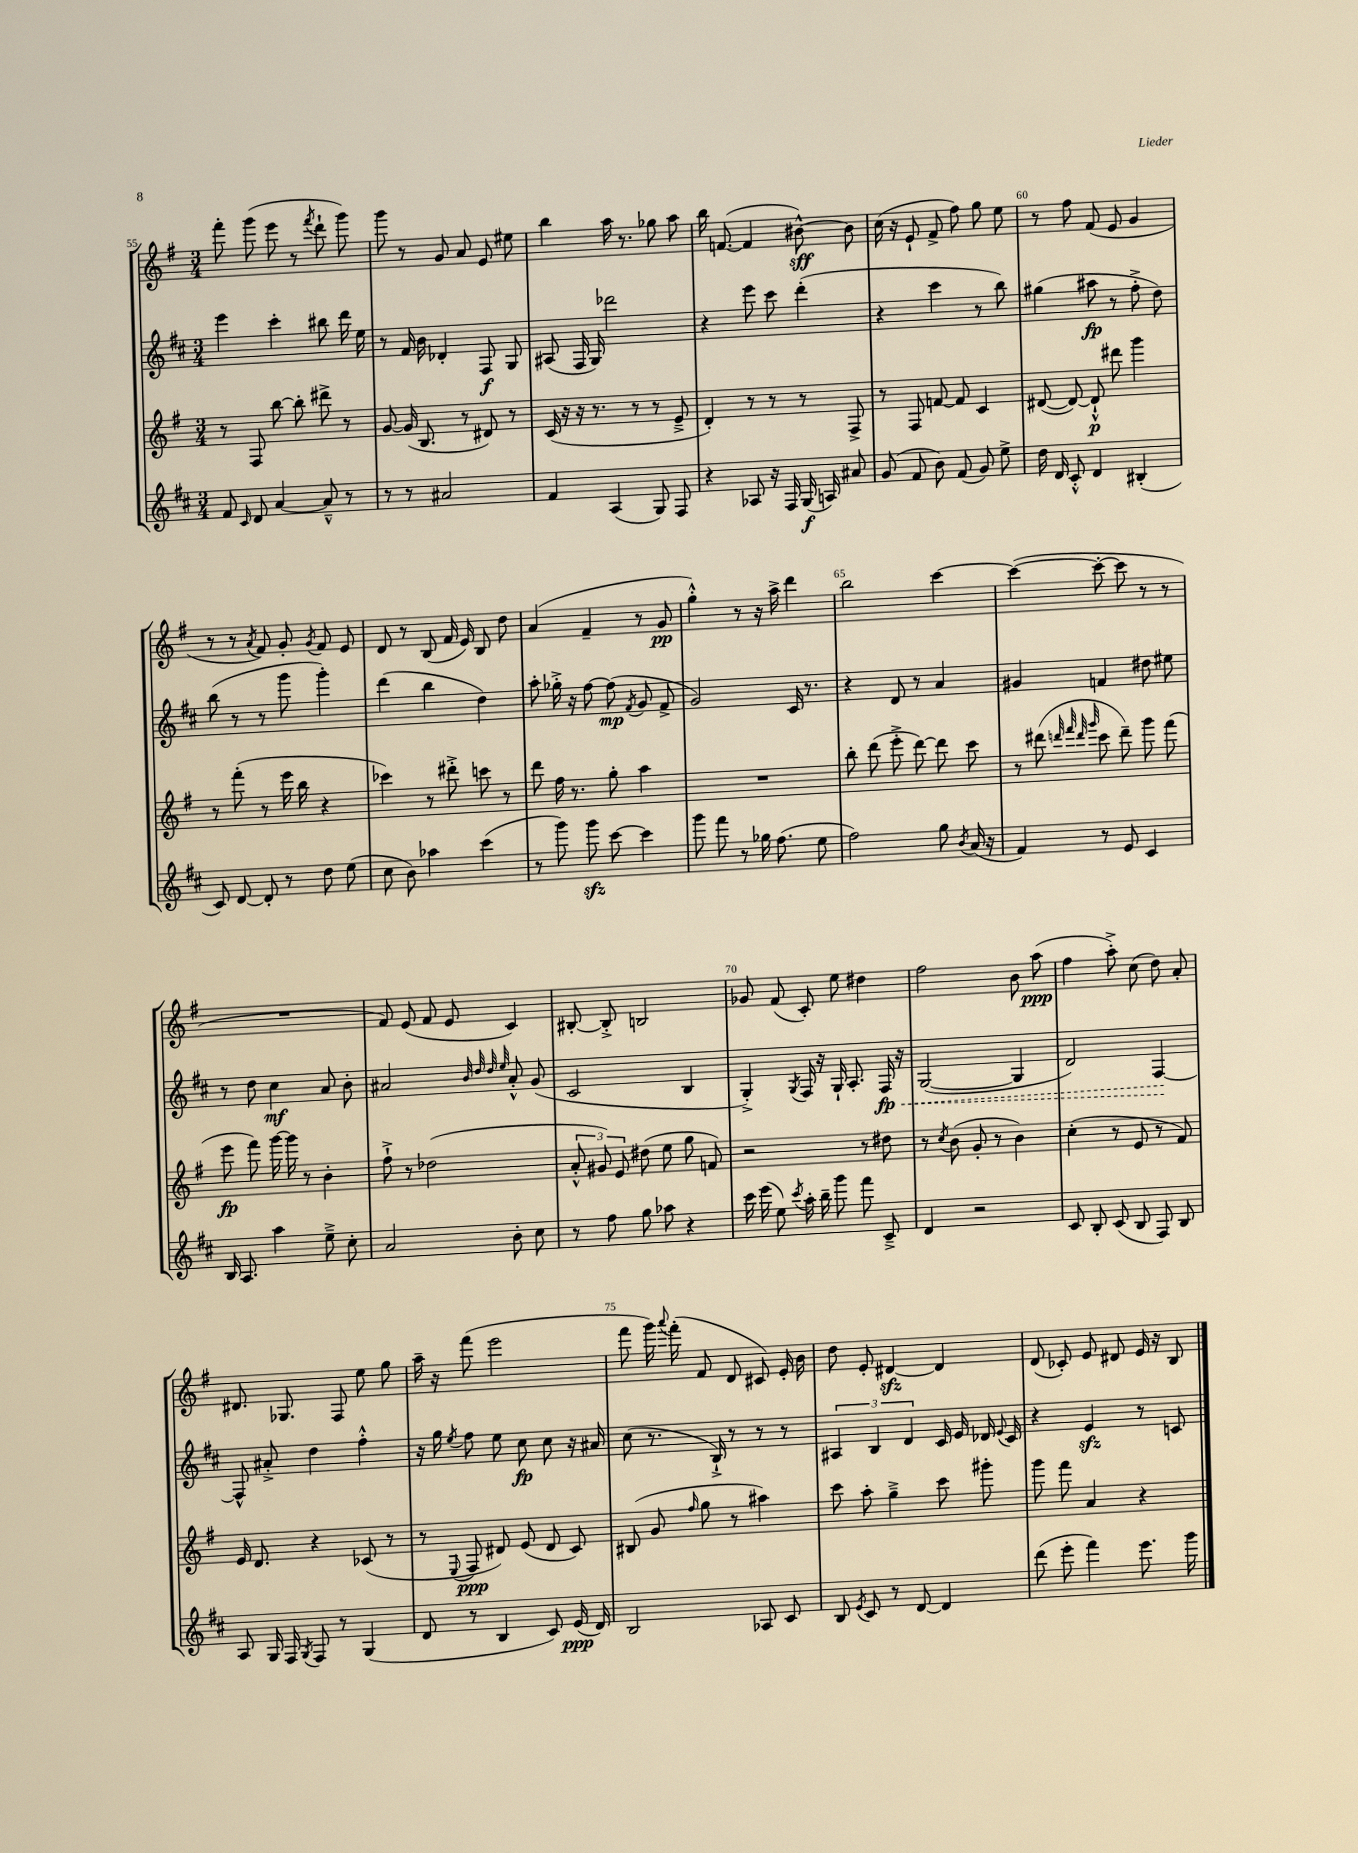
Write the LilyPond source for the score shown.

<<
\new StaffGroup <<
\new Staff = "s0" {
    \clef treble \key g \major \numericTimeSignature \time 3/4
    \autoBeamOff fis'''8-. g'''8( e'''8 r8 \acciaccatura { fis'''8 } d'''8-! g'''8) |
    g'''8 r8 g'8 a'8 e'8 eis''8 |
    b''4 a''16 r8. ges''8 a''8 |
    b''16 f'8.~( f'4 bis'8~-^\sff) bis'8 |
    c''16( r16 e'8-! fis'8-> fis''8) g''8 e''8 |
    r8 fis''8 fis'8( e'8 g'4 |
    r8 r8 \acciaccatura { a'8 } fis'8) g'8-. \acciaccatura { g'8 } fis'8 e'8 |
    d'8 r8 b8( fis'16 e'16) b8 d''8 |
    a'4( fis'4-- r8 g'8\pp |
    g''4-.-^) r8 r16 a''16-> d'''4 |
    b''2 c'''4~ |
    c'''4~( c'''8~-. c'''8 r8 r8 |
    R2. |
    fis'8) e'8( fis'8 e'8 c'4) |
    bis8~-. bis8-.-> b2 |
    ges'8 fis'8( c'8-.) e''8 dis''4 |
    fis''2 b'8 a''8\ppp( |
    fis''4 a''8-.->) c''8( d''8) a'8-. |
    dis'8. ges8. fis8 e''8 g''8 |
    a''16-- r16 fis'''8( e'''2 |
    fis'''8 g'''16) \appoggiatura { a'''8 } fis'''16-.( fis'8 d'8 cis'8) e'16-. b'16 |
    d''8 e'8-. dis'4~\sfz dis'4 |
    d'8( ces'8-.) e'8 dis'8 e'16 r16 b8 \bar "|." |
}
\new Staff = "s1" {
    \clef treble \key d \major \numericTimeSignature \time 3/4
    \autoBeamOff e'''4 cis'''4-. bis''8 d'''16 e''16 |
    r8 fis'16 b'16 des'4-. fis8\f g8 |
    ais8( fis16 g16) des'''2 |
    r4 e'''8 cis'''8 d'''4-.( |
    r4 cis'''4 r8 b''8) |
    gis''4( ais''8\fp r8 fis''8-.-> d''8) |
    b''8( r8 r8 g'''8 g'''4-.) |
    d'''4( b''4 d''4) |
    a''8-. ges''16-.-> r16 fis''8~ fis''8\mp( \acciaccatura { fis'8 } g'8 fis'8-> |
    g'2) cis'16 r8. |
    r4 d'8 r8 a'4 |
    gis'4 f'4 dis''8 eis''8 |
    r8 d''8 cis''4\mf a'8 b'8-. |
    ais'2 \grace { b'32 d''32 d''32 e''32 } ais'8-.-^ g'8( |
    cis'2 b4 |
    g4-.->) \acciaccatura { g8 } fis16 r16 g16-! a8.-. \once \override Hairpin.style = #'dashed-line fis16\fp\< r16 |
    g2~( g4 |
    d'2) fis4~\! |
    fis8-^ ais'8-.-> d''4 fis''4-.-^ |
    r16 g''16 \acciaccatura { e''8 } fis''8 e''8 cis''8\fp cis''8 r16 ais'16 |
    cis''8( r8. b16-!->) r8 r8 r8 |
    \tuplet 3/2 { ais4 b4 d'4 } cis'16 e'16 des'16 \appoggiatura { e'8 } cis'16 |
    r4 e'4\sfz r8 c'8 \bar "|." |
}
\new Staff = "s2" {
    \clef treble \key g \major \numericTimeSignature \time 3/4
    \autoBeamOff r8 fis8 b''8~ b''8-. dis'''8-> r8 |
    g'8~ g'16( b8. r8 dis'8) r8 |
    c'16( r16 r16 r8. r8 r8 e'8---> |
    d'4-.) r8 r8 r8 fis8-> |
    r8 fis8 f'8~ f'8 c'4 |
    dis'8~( dis'8~) dis'8-!-^\p dis'''8 g'''4 |
    r8 fis'''8-.( r8 e'''16 b''16 r4 |
    ces'''4) r8 dis'''8-.-> c'''8 r8 |
    d'''8 fis''16 r8. g''8-. a''4 |
    R2. |
    b''8-. d'''8( e'''8-.-> d'''8~) d'''8 c'''8 |
    r8 dis'''8( \grace { d'''32 fis'''32 d'''32 g'''32 } c'''8 d'''8--) g'''8 fis'''8( |
    e'''8\fp fis'''8) g'''16~ g'''16 r8 b'4-. |
    fis''8-!-> r8 des''2( |
    \tuplet 3/2 { a'8-.-^ gis'8) e'8 } dis''8( e''8 g''8 f'8) |
    r2 r8 dis''8 |
    r8 \acciaccatura { c''8 } b'8( g'8-. r8 b'4) |
    c''4-.( r8 e'8 r8 fis'8) |
    e'16 d'8. r4 ces'8( r8 |
    r8 \appoggiatura { e8 } fis8\ppp dis'8) e'8( dis'8 c'8) |
    bis8( g'8 \grace { fis''16 } g''8 r8 ais''4) |
    c'''8 a''8-. g''4---> c'''8 gis'''8-. |
    g'''8 fis'''8 a'4 r4 \bar "|." |
}
\new Staff = "s3" {
    \clef treble \key d \major \numericTimeSignature \time 3/4
    \autoBeamOff fis'8 \grace { cis'16 } d'8 a'4~ a'8---^ r8 |
    r8 r8 ais'2 |
    fis'4 a4( g8) fis8 |
    r4 aes8 r16 fis16 g16\f( a16) ais'8 |
    g'8( fis'8 b'8) fis'8( g'8) e''8-> |
    d''16 d'16 cis'8-.-^ d'4 bis4-.( |
    cis'8) d'8~ d'8-. r8 d''8 e''8( |
    cis''8 b'8) aes''4 cis'''4( |
    r8 g'''8) g'''8\sfz cis'''8~ cis'''4 |
    g'''8 fis'''8 r8 ges''16 fis''8.( e''8 |
    fis''2) g''8 \acciaccatura { b'8 } a'16( r16 |
    fis'4) r8 e'8 cis'4 |
    b16 a8. a''4 e''8---> cis''8-. |
    a'2 b'8-. cis''8 |
    r8 fis''8 g''8 aes''8 r4 |
    cis'''16 e'''16( e''8) \acciaccatura { cis'''8 } a''16-. b''16-- g'''8 fis'''8 cis'8---> |
    d'4 r2 |
    cis'8 b8-. cis'8( b8 fis8) b8 |
    a8 g16 fis16 \acciaccatura { g8 } fis8 r8 g4( |
    d'8 r8 b4 cis'8) e'16\ppp( d'16) |
    b2 aes8 cis'8 |
    b8 \acciaccatura { e'8 } cis'8 r8 d'8~ d'4 |
    d'''8( e'''8-. fis'''4) e'''8. g'''16 \bar "|." |
}
>>
>>
\layout { \context { \Score currentBarNumber = #55 \override BarNumber.break-visibility = ##(#f #t #t) barNumberVisibility = #(every-nth-bar-number-visible 5) } }
